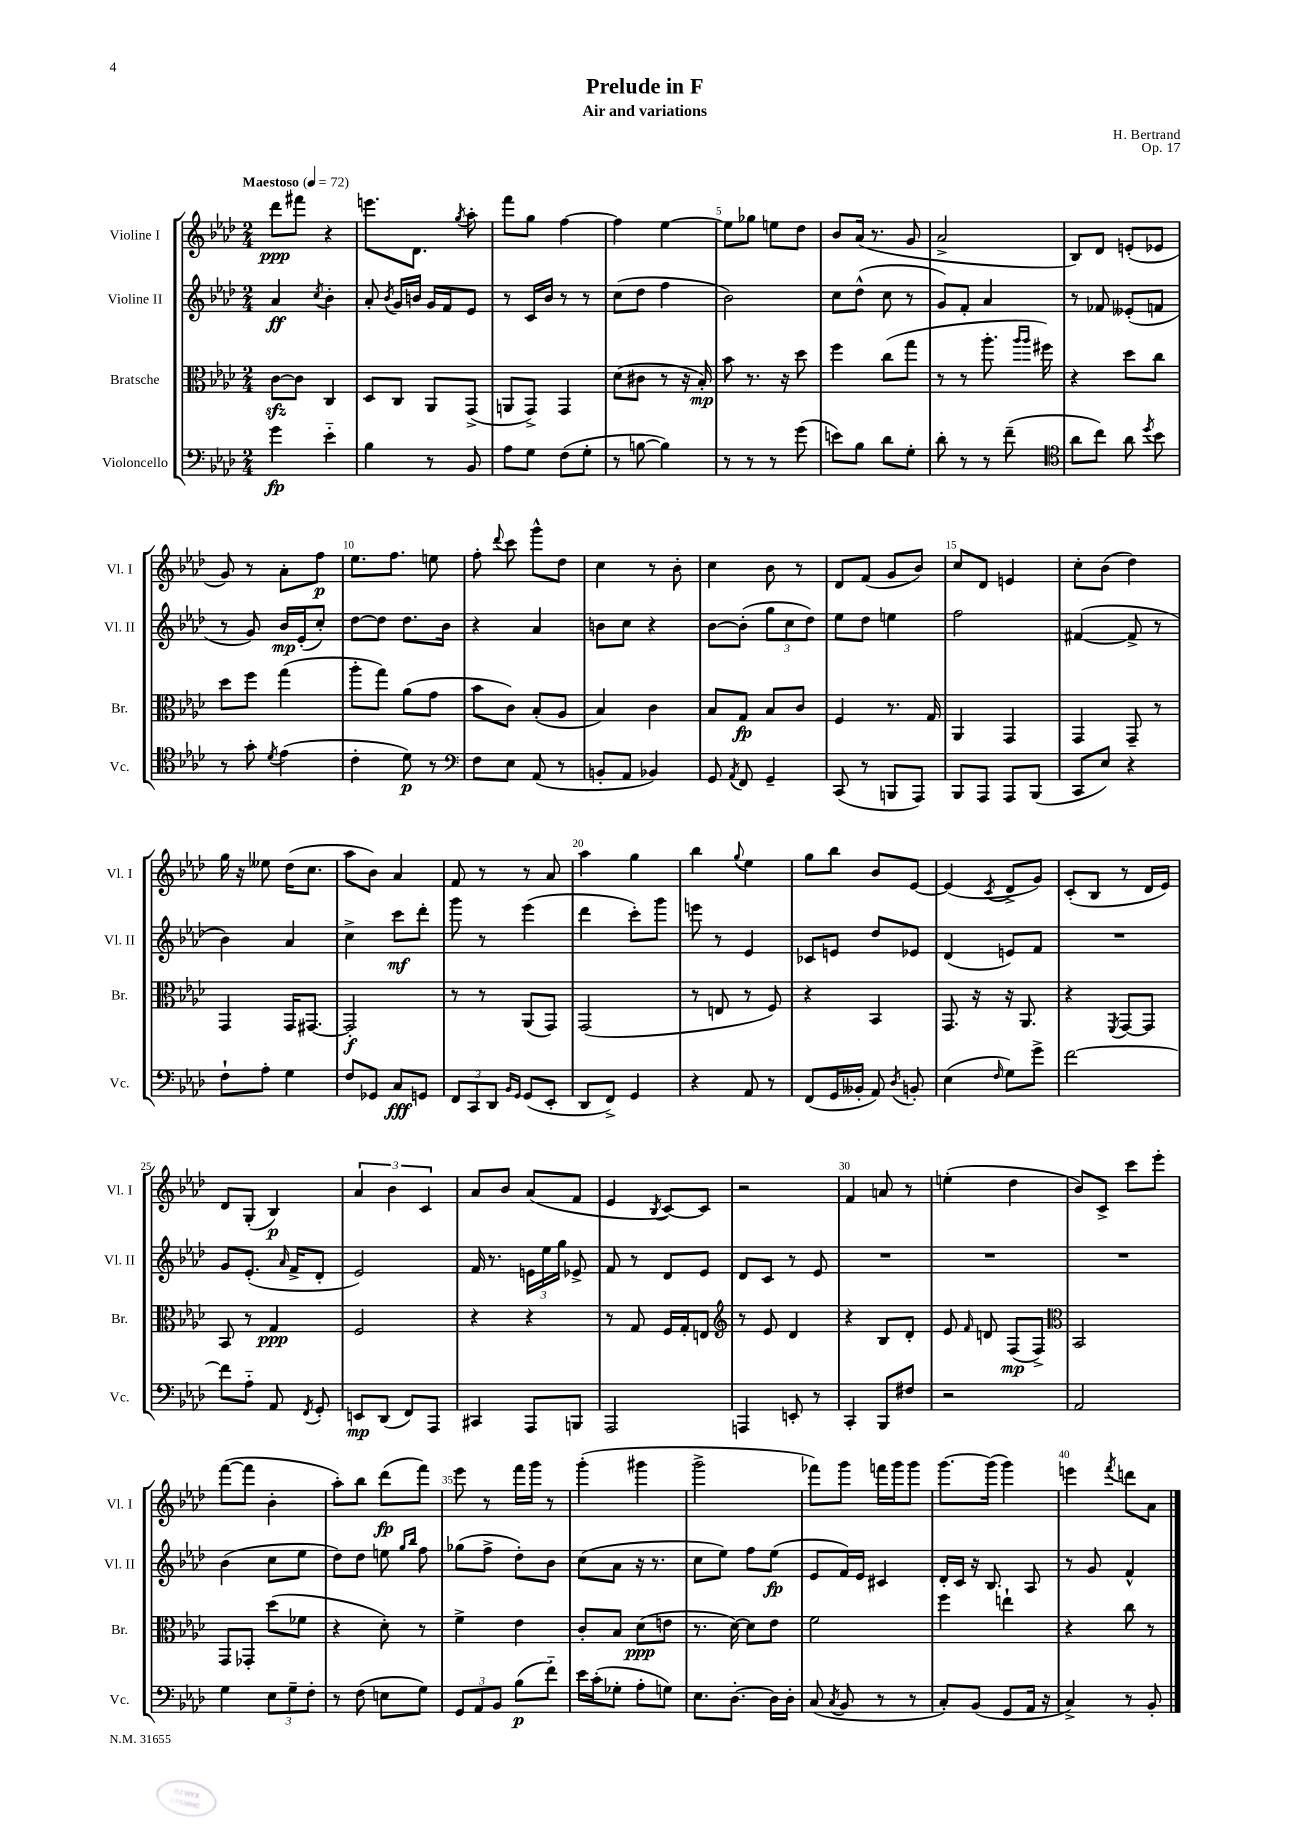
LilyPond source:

\header { title = "Prelude in F" composer = "H. Bertrand" subtitle = "Air and variations" opus = "Op. 17" }
<<
\new StaffGroup <<
\new Staff = "s0" \with { instrumentName = "Violine I" shortInstrumentName = "Vl. I" } {
    \clef treble \key aes \major \numericTimeSignature \time 2/4 \tempo "Maestoso" 4 = 72
    \autoBeamOff des'''8[\ppp fis'''8] r4 |
    e'''8.[ des'8.] \acciaccatura { g''8 } aes''8-. |
    f'''8[ g''8] f''4~ |
    f''4 ees''4~ |
    ees''8[ ges''8] e''8[ des''8] |
    bes'8[ aes'16]( r8. g'8 |
    aes'2-> |
    bes8[) des'8] e'8[-.( ees'8] |
    g'8) r8 aes'8[-. f''8]\p |
    ees''8.[ f''8.] e''8 |
    f''8-. \appoggiatura { des'''8 } c'''8 g'''8[-^ des''8] |
    c''4 r8 bes'8-. |
    c''4 bes'8 r8 |
    des'8[ f'8]( g'8[ bes'8]) |
    c''8[ des'8] e'4 |
    c''8[-. bes'8]( des''4) |
    g''16 r16 eeses''8 des''16[( c''8.] |
    aes''8[ bes'8]) aes'4 |
    f'8 r8 r8 aes'8 |
    aes''4 g''4 |
    bes''4 \appoggiatura { g''8 } ees''4 |
    g''8[ bes''8] bes'8[ ees'8]~ |
    ees'4( \acciaccatura { c'8 } des'8[-> g'8]) |
    c'8[-.( bes8] r8 des'16[ ees'16]) |
    des'8[ g8]-.( bes4\p) |
    \tuplet 3/2 { aes'4 bes'4 c'4 } |
    aes'8[ bes'8] aes'8[( f'8] |
    ees'4 \acciaccatura { bes8 } c'8[~) c'8] |
    r2 |
    f'4 a'8 r8 |
    e''4-.( des''4 |
    bes'8[) c'8]-> c'''8[ ees'''8]-. |
    f'''8[~( f'''8] bes'4-. |
    aes''8[-.) bes''8] des'''8[\fp( f'''8]) |
    ees'''8 r8 f'''16[ g'''16] r8 |
    g'''4-.( gis'''4 |
    g'''2-> |
    fes'''8[) g'''8] f'''16[ g'''16 g'''8] |
    g'''8.[~ g'''16]( g'''4) |
    e'''4 \acciaccatura { f'''8 } d'''8[ aes'8] \bar "|." |
}
\new Staff = "s1" \with { instrumentName = "Violine II" shortInstrumentName = "Vl. II" } {
    \clef treble \key aes \major \numericTimeSignature \time 2/4
    \autoBeamOff aes'4\ff \acciaccatura { c''8 } bes'4-. |
    aes'8-. \acciaccatura { bes'8 } g'16[ b'16] g'16[ f'16 ees'8] |
    r8 c'16[ bes'16] r8 r8 |
    c''8[( des''8] f''4 |
    bes'2) |
    c''8[ des''8]-^( c''8 r8 |
    g'8[) f'8]-. aes'4 |
    r8 fes'8 eeses'8[-.( f'8] |
    r8 g'8) bes'16[\mp ees'16-.( c''8]-.) |
    des''8[~ des''8] des''8.[ bes'16] |
    r4 aes'4 |
    b'8[ c''8] r4 |
    bes'8[~ bes'8]-.( \tuplet 3/2 { g''8[ c''8 des''8]) } |
    ees''8[ des''8] e''4 |
    f''2 |
    fis'4~( fis'8-> r8 |
    bes'4) aes'4 |
    c''4-> c'''8[\mf des'''8]-. |
    g'''8 r8 ees'''4( |
    des'''4 c'''8[-.) g'''8] |
    e'''8 r8 ees'4 |
    ces'8[ e'8] des''8[ ees'8] |
    des'4( e'8[) f'8] |
    R2 |
    g'8[ ees'8.]-.( \grace { aes'16 } f'16[-> des'8]-. |
    ees'2) |
    f'16 r8. \tuplet 3/2 { e'16[ ees''16 g''16] } ees'8-> |
    f'8 r8 des'8[ ees'8] |
    des'8[ c'8] r8 ees'8 |
    R2 |
    R2 |
    R2 |
    bes'4( c''8[ ees''8] |
    des''8[) des''8] e''8 \grace { g''16[ bes''16] } f''8 |
    ges''8[( f''8]-> des''8[-.) bes'8] |
    c''8[( aes'8] r16 r8. |
    c''8[ ees''8]) f''8[ ees''8]\fp( |
    ees'8[ f'16) ees'16] cis'4 |
    des'16[-. c'16] r16 bes8. aes8 |
    r8 g'8 f'4-^ \bar "|." |
}
\new Staff = "s2" \with { instrumentName = "Bratsche" shortInstrumentName = "Br." } {
    \clef alto \key aes \major \numericTimeSignature \time 2/4
    \autoBeamOff c'8[~\sfz c'8] c4 |
    des8[ c8] aes,8[ g,8]->( |
    a,8[ g,8]->) g,4 |
    des'8[( cis'8] r8 r16 bes16-.\mp) |
    bes'8 r8. r16 des''8 |
    f''4 c''8[( g''8] |
    r8 r8 aes''8.-. \grace { aes''16[ aes''16] } fis''16) |
    r4 des''8[ c''8] |
    des''8[ f''8] g''4( |
    aes''8[-. g''8]) aes'8[( g'8] |
    bes'8[ c'8]) bes8[-.( aes8] |
    bes4) c'4 |
    bes8[ g8]\fp bes8[ c'8] |
    f4 r8. g16 |
    aes,4 g,4 |
    g,4 g,8-- r8 |
    g,4 g,16[ gis,8.]~ |
    gis,2-.\f |
    r8 r8 aes,8[( g,8]) |
    g,2( |
    r8 e8 r8 f8) |
    r4 bes,4 |
    g,8. r16 r16 aes,8. |
    r4 \acciaccatura { f,8 } g,8[~ g,8] |
    bes,8 r8 g4\ppp |
    f2 |
    r4 r4 |
    r8 g8 f16[ g16-. e8] |
    \clef treble r8 ees'8 des'4 |
    r4 bes8[ des'8]-. |
    ees'8 \grace { f'16 } d'8 f8[\mp( f8]->) |
    \clef alto bes,2 |
    g,8[ ges,8]-. des''8[( fes'8] |
    r4 des'8-.) r8 |
    f'4-> ees'4 |
    c'8[-. bes8] des'8[\ppp( e'8] |
    r8. des'16~) des'8[ ees'8] |
    f'2 |
    f''4 e''4-! |
    r4 c''8 r8 \bar "|." |
}
\new Staff = "s3" \with { instrumentName = "Violoncello" shortInstrumentName = "Vc." } {
    \clef bass \key aes \major \numericTimeSignature \time 2/4
    \autoBeamOff g'4\fp ees'4-_ |
    bes4 r8 bes,8 |
    aes8[ g8] f8[( g8]-. |
    r8 b8~ b4) |
    r8 r8 r8 g'8( |
    e'8[) bes8] des'8[ g8]-. |
    des'8-. r8 r8 f'8--( |
    \clef tenor aes'8[ c''8]) aes'8 \acciaccatura { des''8 } bes'8 |
    r8 g'8-. \acciaccatura { des'8 } ees'4( |
    c'4-. des'8\p) r8 |
    \clef bass f8[ ees8] aes,8( r8 |
    b,8[-. aes,8] bes,4) |
    g,8 \acciaccatura { aes,8 } f,8 g,4-- |
    c,8( r8 b,,8[ aes,,8]) |
    bes,,8[ aes,,8] aes,,8[ bes,,8]( |
    c,8[ ees8]) r4 |
    f8[-! aes8]-. g4 |
    f8[ ges,8] c8[\fff g,8] |
    \tuplet 3/2 { f,8[ c,8 des,8] } \grace { bes,16[ g,16] } g,8[( ees,8]-. |
    des,8[ f,8]->) g,4 |
    r4 aes,8 r8 |
    f,8[( g,16 beses,16]-. aes,8) \acciaccatura { des8 } b,8-. |
    ees4( \grace { f16 } g8[) g'8]-> |
    f'2~ |
    f'8[ aes8]-_ aes,8 \acciaccatura { f,8 } g,8-. |
    e,8[\mp des,8]( f,8[) aes,,8] |
    cis,4 aes,,8[ b,,8] |
    aes,,2 |
    a,,4 e,8-. r8 |
    c,4-. bes,,8[ fis8] |
    r2 |
    aes,2 |
    g4 \tuplet 3/2 { ees8[ g8-- f8]-. } |
    r8 f8( e8[ g8]) |
    \tuplet 3/2 { g,8[ aes,8 bes,8] } bes8[\p( f'8]-_) |
    ees'16[ c'16-.( ges8]-. aes8[-. g8]) |
    ees8.[ des8.]~-. des16[ des16]-. |
    c8( \acciaccatura { c8 } bes,8 r8 r8 |
    c8[-.) bes,8]( g,8[ aes,16] r16 |
    c4->) r8 bes,8-. \bar "|." |
}
>>
>>
\layout { \context { \Score \override BarNumber.break-visibility = ##(#f #t #t) barNumberVisibility = #(every-nth-bar-number-visible 5) } }
